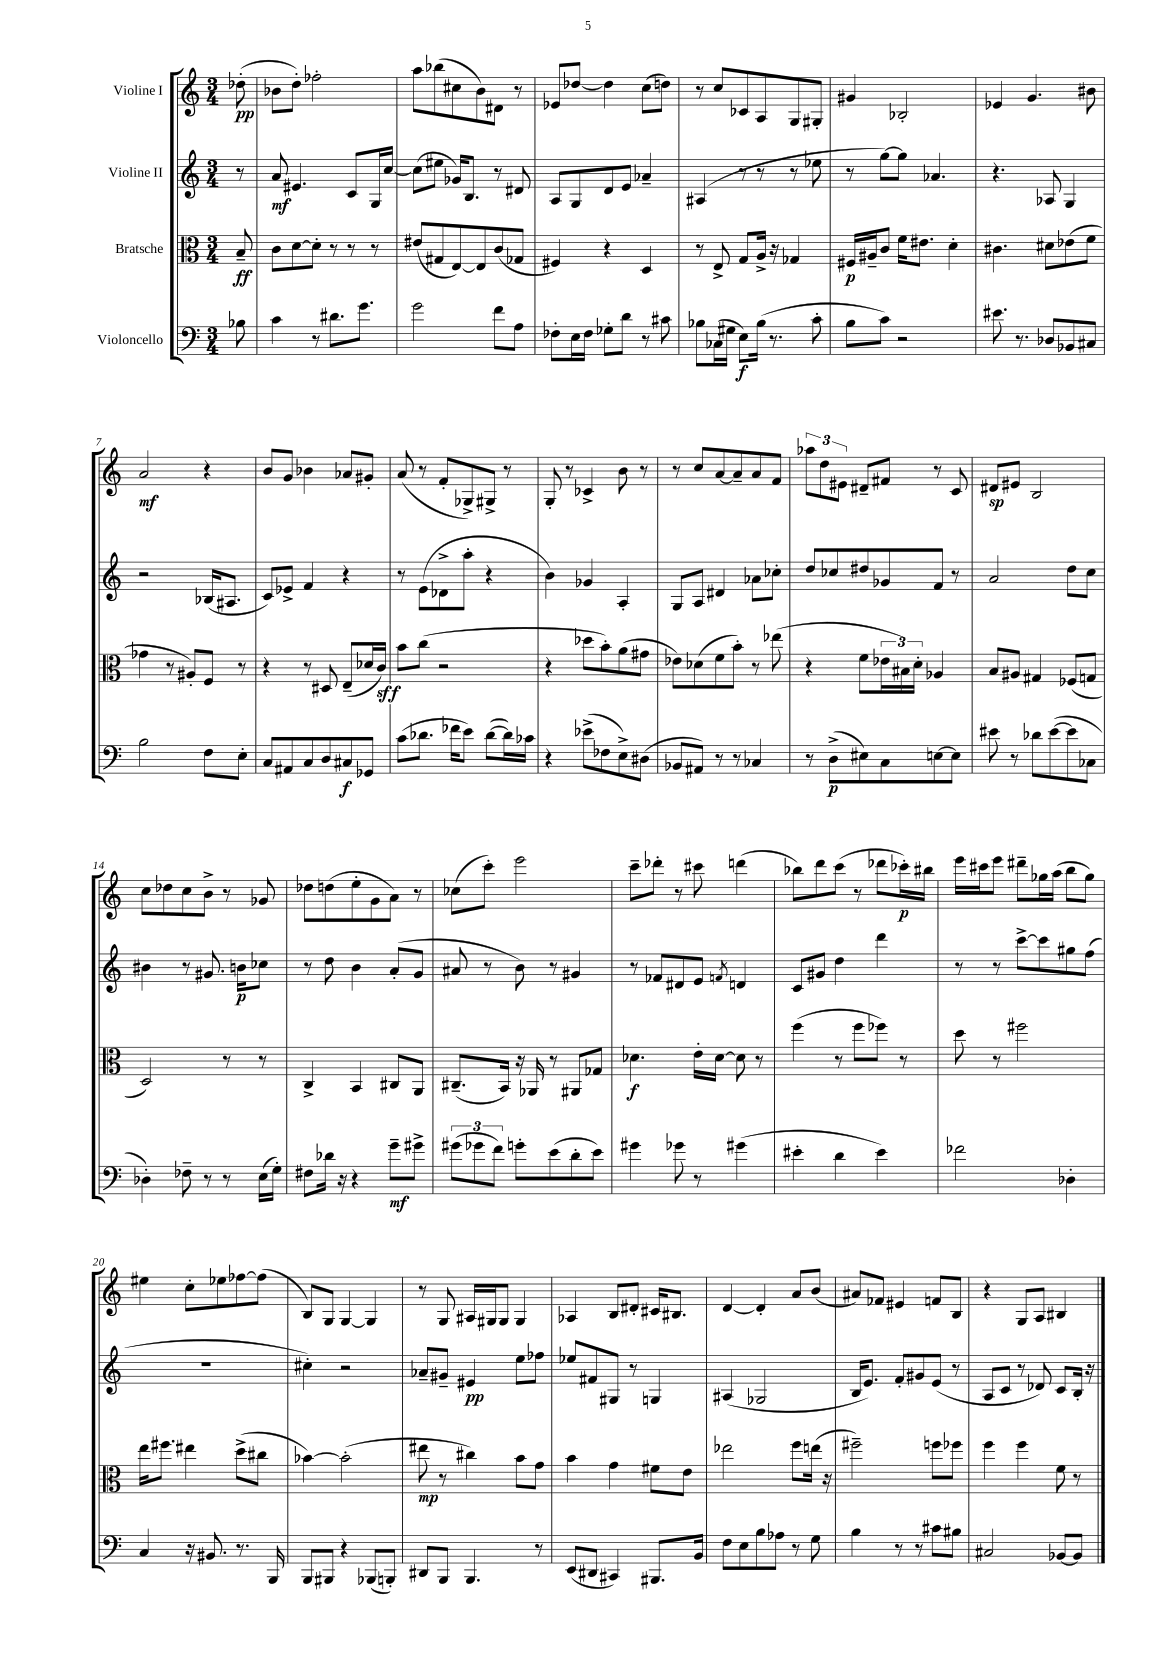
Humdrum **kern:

**kern	**kern	**kern	**kern
*staff4	*staff3	*staff2	*staff1
*clefF4	*clefC3	*clefG2	*clefG2
*k[]	*k[]	*k[]	*k[]
*M3/4	*M3/4	*M3/4	*M3/4
8B-	8B~	8r	(8dd-'
=	=	=	=
4c	8c	8a	8b-
.	[8d	4.e#	8dd')
8r	8d']	.	2ff-'
8.d#	8r	.	.
.	8r	8c	.
8.g	.	.	.
.	8r	16G	.
.	.	[16cc	.
=	=	=	=
2g	(8e#	(8cc]	8aa
.	8G#	8ee#	(8bb-
.	[8E)	16g-)	8cc#
.	.	8.B	.
.	8E]	.	8b)
8f	(8c	8r	8d#
8A	8G-	8d#	8r
=	=	=	=
8F-'	4F#)	8A	8e-
16E	.	8G	[8dd-
16F-	.	.	.
8G-'	4r	8d	4dd-]
8d	.	8e	.
8r	4D	4a-~	(8cc
8c#	.	.	8dd)
=	=	=	=
8B-	8r	(4A#	8r
(16C-	8E^	.	8cc
16G#	.	.	.
8E)	8G	8r	8c-
(16B-	16A^	8r	8A
8.r	16r	.	.
.	4G-	8r	8G
8c'	.	8ee-	8G#'
=	=	=	=
8B	16F#	8r	4g#
.	16A#~	.	.
8c)	8c	[8gg)	.
2r	16f	8gg]	2B-'
.	8.e#	.	.
.	.	4.a-	.
.	4d'	.	.
=	=	=	=
8.e#	4.c#	4.r	4e-
8.r	.	.	.
.	.	.	4.g
8D-	8d#	8A-	.
8BB-	(8e-	4G	.
8C#	8f	.	8b#
=	=	=	=
2B	4g-	2r	2a
.	8r	.	.
.	8A#')	.	.
8F	8F	(16B-	4r
.	.	8.A#	.
8E'	8r	.	.
=	=	=	=
8C	4r	8c)	8b
8AA#	.	8e-^	8g
8C	8r	4f	4b-
8D	8D#	.	.
8C#	(8E~	4r	8a-
8GG-	16d-	.	8g#'
.	16c)	.	.
=	=	=	=
(8c	8b	8r	(8a
8.d-	(8cc	(8e	8r
.	2r	8d-^	8f'
16f-	.	.	.
8e)	.	8aa'	8G-^)
([8d-	.	4r	8G#^
16d-])	.	.	8r
16c-	.	.	.
=	=	=	=
4r	4r	4b)	8G'
.	.	.	8r
(8e-^	8dd-	4g-	4c-^
8F-	8b')	.	.
8E^)	(8a	4A'	8b
(8D#	8g#	.	8r
=	=	=	=
8BB-	8e-)	8G	8r
8AA#)	(8d-	8A	8cc
8r	8f	4d#	[8a
8r	8b')	.	8a~]
4C-	8r	8a-	8a
.	(8ee-	8cc-'	8f
=	=	=	=
8r	4r	8dd	12aa-
.	.	.	12dd
(8D^	.	8cc-	.
.	.	.	12e#
8E#)	8f	8dd#	8d#~
8C	24e-	8g-	8f#
.	24B#)	.	.
.	24d'	.	.
[8E	4A-	8f	8r
8E]	.	8r	8c
=	=	=	=
8e#	8B	2a	8d#
8r	8A#	.	8e#
8d-	4G#	.	2B
([8e#	.	.	.
8e#]	(8F-	8dd	.
8C-	8G	8cc	.
=	=	=	=
4D-')	2D)	4b#	8cc
.	.	.	8dd-
8F-~	.	8r	8cc
8r	.	8.g#	8b^
8r	8r	.	8r
.	.	16b	.
(16E	8r	8cc-	8g-
16G')	.	.	.
=	=	=	=
8F#	4C^	8r	8dd-
16d-	.	8dd	(8dd
16r	.	.	.
4r	4BB	4b	8ee'
.	.	.	8g
8g~	8C#	(8a'	8a)
8g#^	8AA	8g	8r
=	=	=	=
(12g#	(8.C#~	8a#	(8cc-
12g-	.	.	.
.	.	8r	8ccc')
12f)	.	.	.
.	16BB)	.	.
8g'	16r	8b)	2eee
.	16AA-	.	.
(8e	8r	8r	.
8d'	8AA#	4g#	.
8e)	8G-	.	.
=	=	=	=
4g#	4.d-	8r	8ccc~
.	.	8f-	8ddd-'
8g-	.	8d#	8r
8r	16e'	8e	8ccc#
.	[16d-	.	.
.	.	8qf	.
(4g#	8d-]	4d	(4ddd
.	8r	.	.
=	=	=	=
4e#'	(4ff	8c	8bb-)
.	.	8g#	8ddd
4d	8r	4dd	(8ccc
.	8ff	.	8r
4e#)	8ff-)	4ddd	8ddd-
.	8r	.	16ccc-')
.	.	.	16bb#
=	=	=	=
2f-	8dd	8r	16eee
.	.	.	16ccc#
.	8r	8r	8eee
.	2ff#	[8ccc^	8ddd#~
.	.	8ccc]	16gg-
.	.	.	(16aa
4D-'	.	8gg#	8bb
.	.	(8ff	8gg-)
=	=	=	=
4C	16ee	2.r	4ee#
.	8.ff#	.	.
16r	4ee#	.	8cc'
8.BB#	.	.	.
.	.	.	8ee-
8.r	(8dd^	.	[8ff-
.	8cc#	.	(8ff-]
16BBB	.	.	.
=	=	=	=
8BBB	[4b-)	4cc#')	8B)
8BBB#	.	.	8G
4r	(2b-']	2r	[4G
(8BBB-	.	.	4G]
8BBB')	.	.	.
=	=	=	=
8DD#	8ee#	8a-~	8r
8BBB	8r	8g#~	8G
4.BBB	4cc#)	4e#	16A#
.	.	.	16G#
.	.	.	8G#
.	8b	8ee	4G#
8r	8g	8ff-	.
=	=	=	=
(8EE	4b	8ee-	4A-
8DD#	.	8f#	.
4CC#)	4g	8G#	8B
.	.	8r	8d#'
8.BBB#	8f#	4G	16c#
.	.	.	8.B#
.	8e	.	.
16BB	.	.	.
=	=	=	=
8F	2ee-	(4A#	[4d
8E	.	.	.
8B	.	2G-	4d']
8A-	.	.	.
8r	8ff	.	8a
8G	(16ee	.	(8b
.	16r	.	.
=	=	=	=
4B	2ff#~)	16B	8a#)
.	.	8.e)	.
.	.	.	8f-
8r	.	8f'	4e#
8r	.	8g#	.
8c#	8ff	(8e	8f
8B#	8ff-	8r	8B
=	=	=	=
2C#	4ff	8A	4r
.	.	8c	.
.	4ff	8r	8G
.	.	8d-)	8A
[8BB-	8f	8c	4B#
8BB-]	8r	16B'	.
.	.	16r	.
==	==	==	==
*-	*-	*-	*-
